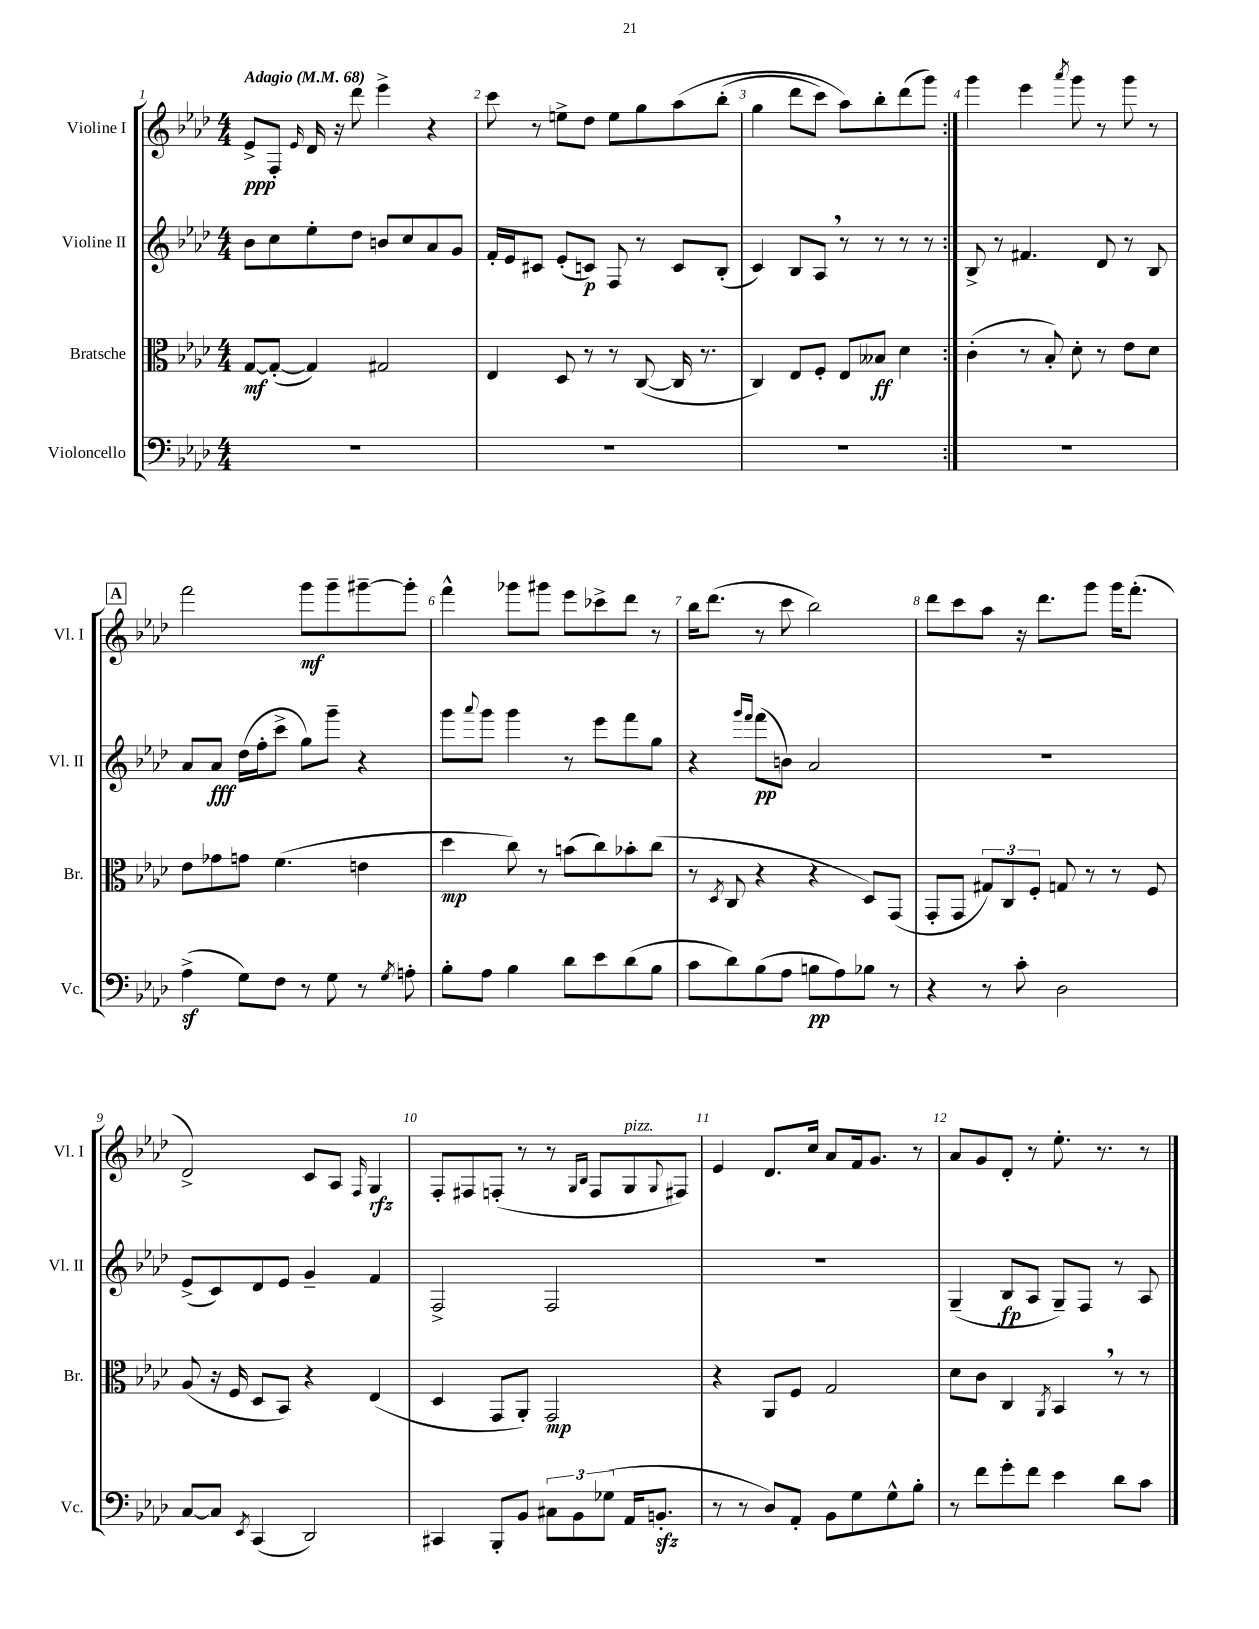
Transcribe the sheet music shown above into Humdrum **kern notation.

**kern	**dynam	**kern	**dynam	**kern	**dynam	**kern	**dynam
*part4	*part4	*part3	*part3	*part2	*part2	*part1	*part1
*staff4	*staff4	*staff3	*staff3	*staff2	*staff2	*staff1	*staff1
*I"Violoncello	*	*I"Bratsche	*	*I"Violine II	*	*I"Violine I	*
*I'Vc.	*	*I'Br.	*	*I'Vl. II	*	*I'Vl. I	*
*clefF4	*	*clefC3	*	*clefG2	*	*clefG2	*
*k[b-e-a-d-]	*	*k[b-e-a-d-]	*	*k[b-e-a-d-]	*	*k[b-e-a-d-]	*
*M4/4	*	*M4/4	*	*M4/4	*	*M4/4	*
*MM68	*	*MM68	*	*MM68	*	*MM68	*
=1	=1	=1	=1	=1	=1	=1	=1
!	!	!	!	!	!	!LO:TX:a:B:t=Adagio	!
1r	.	[8G/L	mf	8b-\L	.	8e-^/L	ppp
.	.	(8G'/J_	.	8cc\	.	8F'/J	.
.	.	.	.	.	.	16qqe-/	.
.	.	4G/])	.	8ee-'\	.	16d-/	.
.	.	.	.	.	.	16r	.
.	.	.	.	8dd-\J	.	8ddd-\	.
.	.	2G#X/	.	8bn/L	.	4eee-^\	.
.	.	.	.	8cc/	.	.	.
.	.	.	.	8a-/	.	4r	.
.	.	.	.	8g/J	.	.	.
=2	=2	=2	=2	=2	=2	=2	=2
1r	.	4E-/	.	16f'/LL	.	8ccc\	.
.	.	.	.	16e-/J	.	.	.
.	.	.	.	8c#X/J	.	8r	.
.	.	8D-/	.	(8e-'/L	.	8een^\L	.
.	.	8r	.	8cn/J)	p	8dd-\J	.
.	.	8r	.	8F/	.	8ee\L	.
.	.	([8C/	.	8r	.	8gg\	.
.	.	16C/]	.	8c/L	.	(8aa-\	.
.	.	8.r	.	.	.	.	.
.	.	.	.	(8B-'/J	.	(8bb-'\J	.
=3	=3	=3	=3	=3	=3	=3	=3
1r	.	4C/)	.	4c/)	.	4gg\	.
.	.	8E-/L	.	8B-/L	.	8ddd-\L	.
.	.	8F'/J	.	8A-,/J	.	8ccc\J)	.
.	.	8E-/L	.	8r	.	8aa-\L)	.
.	.	8B--X/J	ff	8r	.	8bb-'\	.
.	.	4d-\	.	8r	.	(8ddd-\	.
.	.	.	.	8r	.	8ggg\J)	.
=4:|!	=4:|!	=4:|!	=4:|!	=4:|!	=4:|!	=4:|!	=4:|!
1r	.	(4c'\	.	8B-^/	.	4ggg\	.
.	.	.	.	8r	.	.	.
.	.	8r	.	4.f#X/	.	4eee-\	.
.	.	8B-'/)	.	.	.	.	.
.	.	.	.	.	.	8qaaa-/	.
.	.	8d-'\	.	.	.	8ggg\	.
.	.	8r	.	8d-/	.	8r	.
.	.	8e-\L	.	8r	.	8ggg\	.
.	.	8d-\J	.	8B-/	.	8r	.
!!LO:LB:g=z
!!LO:REH:place=s1:t=A
=5	=5	=5	=5	=5	=5	=5	=5
(4A-z^\	.	8e-\L	.	8a-/L	.	2fff\	.
.	.	8g-X\	.	8a-/J	fff	.	.
8G\L)	.	8gn\J	.	(16dd-\LL	.	.	.
.	.	.	.	16ff'\J	.	.	.
8F\J	.	(4.f\	.	8ccc^\J	.	.	.
8r	.	.	.	8gg\L)	.	8ggg\L	mf
8G\	.	.	.	8ggg~\J	.	8ggg~\	.
8r	.	4en\	.	4r	.	[8ggg#X~\	.
8qG/	.	.	.	.	.	.	.
8An'\	.	.	.	.	.	8ggg#'\J]	.
=6	=6	=6	=6	=6	=6	=6	=6
8B-'\L	.	4dd-\	mp	8ggg\L	.	4fff^^\	.
.	.	.	.	8qqaaa-/	.	.	.
8A-\J	.	.	.	8ggg\J	.	.	.
4B-\	.	8cc\)	.	4ggg\	.	8ggg-X\L	.
.	.	8r	.	.	.	8ggg#X\J	.
8d-\L	.	(8bn\L	.	8r	.	8eee-\L	.
8e-\	.	8cc\)	.	8eee-\L	.	8ccc-X^\	.
(8d-\	.	8b-X'\	.	8fff\	.	8ddd-\J	.
8B-\J	.	(8cc\J	.	8gg\J	.	8r	.
=7	=7	=7	=7	=7	=7	=7	=7
8c\L	.	8r	.	4r	.	16bb-\KL	.
.	.	.	.	.	.	(8.ddd-\J	.
.	.	8qD-/	.	.	.	.	.
8d-\)	.	8C/	.	.	.	.	.
.	.	.	.	16qqggg/LL	.	.	.
.	.	.	.	16qqfff/JJ	.	.	.
(8B-\	.	4r	.	(8fff\L	pp	8r	.
8A-\J	.	.	.	8bn\J)	.	8ccc\	.
8Bn\L	pp	4r	.	2a-/	.	2bb-\)	.
8A-\)	.	.	.	.	.	.	.
8B-X\J	.	8D-/L)	.	.	.	.	.
8r	.	(8GG/J	.	.	.	.	.
=8	=8	=8	=8	=8	=8	=8	=8
4r	.	8GG'/L	.	1r	.	8ddd-\L	.
.	.	8GG/J	.	.	.	8ccc\	.
8r	.	12G#X/L)	.	.	.	8aa-\J	.
.	.	12C/	.	.	.	.	.
8c'\	.	.	.	.	.	16r	.
.	.	12F'/J	.	.	.	.	.
.	.	.	.	.	.	8.ddd-\L	.
2D-\	.	8Gn/	.	.	.	.	.
.	.	8r	.	.	.	8ggg\J	.
.	.	8r	.	.	.	16ggg\KL	.
.	.	.	.	.	.	(8.fff'\J	.
.	.	8F/	.	.	.	.	.
!!LO:LB:g=z
=9	=9	=9	=9	=9	=9	=9	=9
[8C/L	.	(8A-/	.	(8e-^/L	.	2d-^/)	.
8C/J]	.	16r	.	8c/)	.	.	.
.	.	16F/	.	.	.	.	.
8qEE-/	.	.	.	.	.	.	.
(4CC/	.	8D-/L	.	8d-/	.	.	.
.	.	8BB-/J)	.	8e-/J	.	.	.
2DD-/)	.	4r	.	4g~/	.	8c/L	.
.	.	.	.	.	.	8A-/J	.
.	.	.	.	.	.	16qqF/	.
.	.	(4E-/	.	4f/	.	4G/	rfz
=10	=10	=10	=10	=10	=10	=10	=10
4CC#X/	.	4D-/	.	2F^/	.	8F'/L	.
.	.	.	.	.	.	8F#X/	.
8BBB-'/L	.	8GG/L	.	.	.	(8Fn'/J	.
8BB-/J	.	8AA-'/J)	.	.	.	8r	.
12C#X\L	.	2GG/	mp	2F/	.	8r	.
12BB-\	.	.	.	.	.	.	.
.	.	.	.	.	.	16qqG/LL	.
.	.	.	.	.	.	16qqB-/JJ	.
.	.	.	.	.	.	8F/L	.
(12G-X\J	.	.	.	.	.	.	.
!	!	!	!	!	!	!LO:TX:a:i:t=pizz.	!
16AA-/KL	.	.	.	.	.	8G/	.
8.BBnzz'/J	.	.	.	.	.	.	.
.	.	.	.	.	.	8qqG/	.
.	.	.	.	.	.	8F#X/J)	.
=11	=11	=11	=11	=11	=11	=11	=11
8r	.	4r	.	1r	.	4e-/	.
8r	.	.	.	.	.	.	.
8D-/L)	.	8AA-/L	.	.	.	8.d-/L	.
8AA-'/J	.	8F/J	.	.	.	.	.
.	.	.	.	.	.	16cc/Jk	.
8BB-\L	.	2G/	.	.	.	8a-/L	.
8G\	.	.	.	.	.	16f/k	.
.	.	.	.	.	.	8.g/J	.
8G^^\	.	.	.	.	.	.	.
8B-'\J	.	.	.	.	.	8r	.
=12	=12	=12	=12	=12	=12	=12	=12
8r	.	8d-\L	.	(4G~/	.	8a-/L	.
8f\L	.	8c\J	.	.	.	8g/	.
8g'\	.	4C/	.	8B-/L	fp	8d-'/J	.
8f\J	.	.	.	8A-/J	.	8r	.
.	.	8qAA-/	.	.	.	.	.
4e-\	.	4BB-,/	.	8G~/L)	.	8.ee-'\	.
.	.	.	.	8F/J	.	.	.
.	.	.	.	.	.	8.r	.
8d-\L	.	8r	.	8r	.	.	.
8c\J	.	8r	.	8A-/	.	8r	.
==	==	==	==	==	==	==	==
*-	*-	*-	*-	*-	*-	*-	*-
